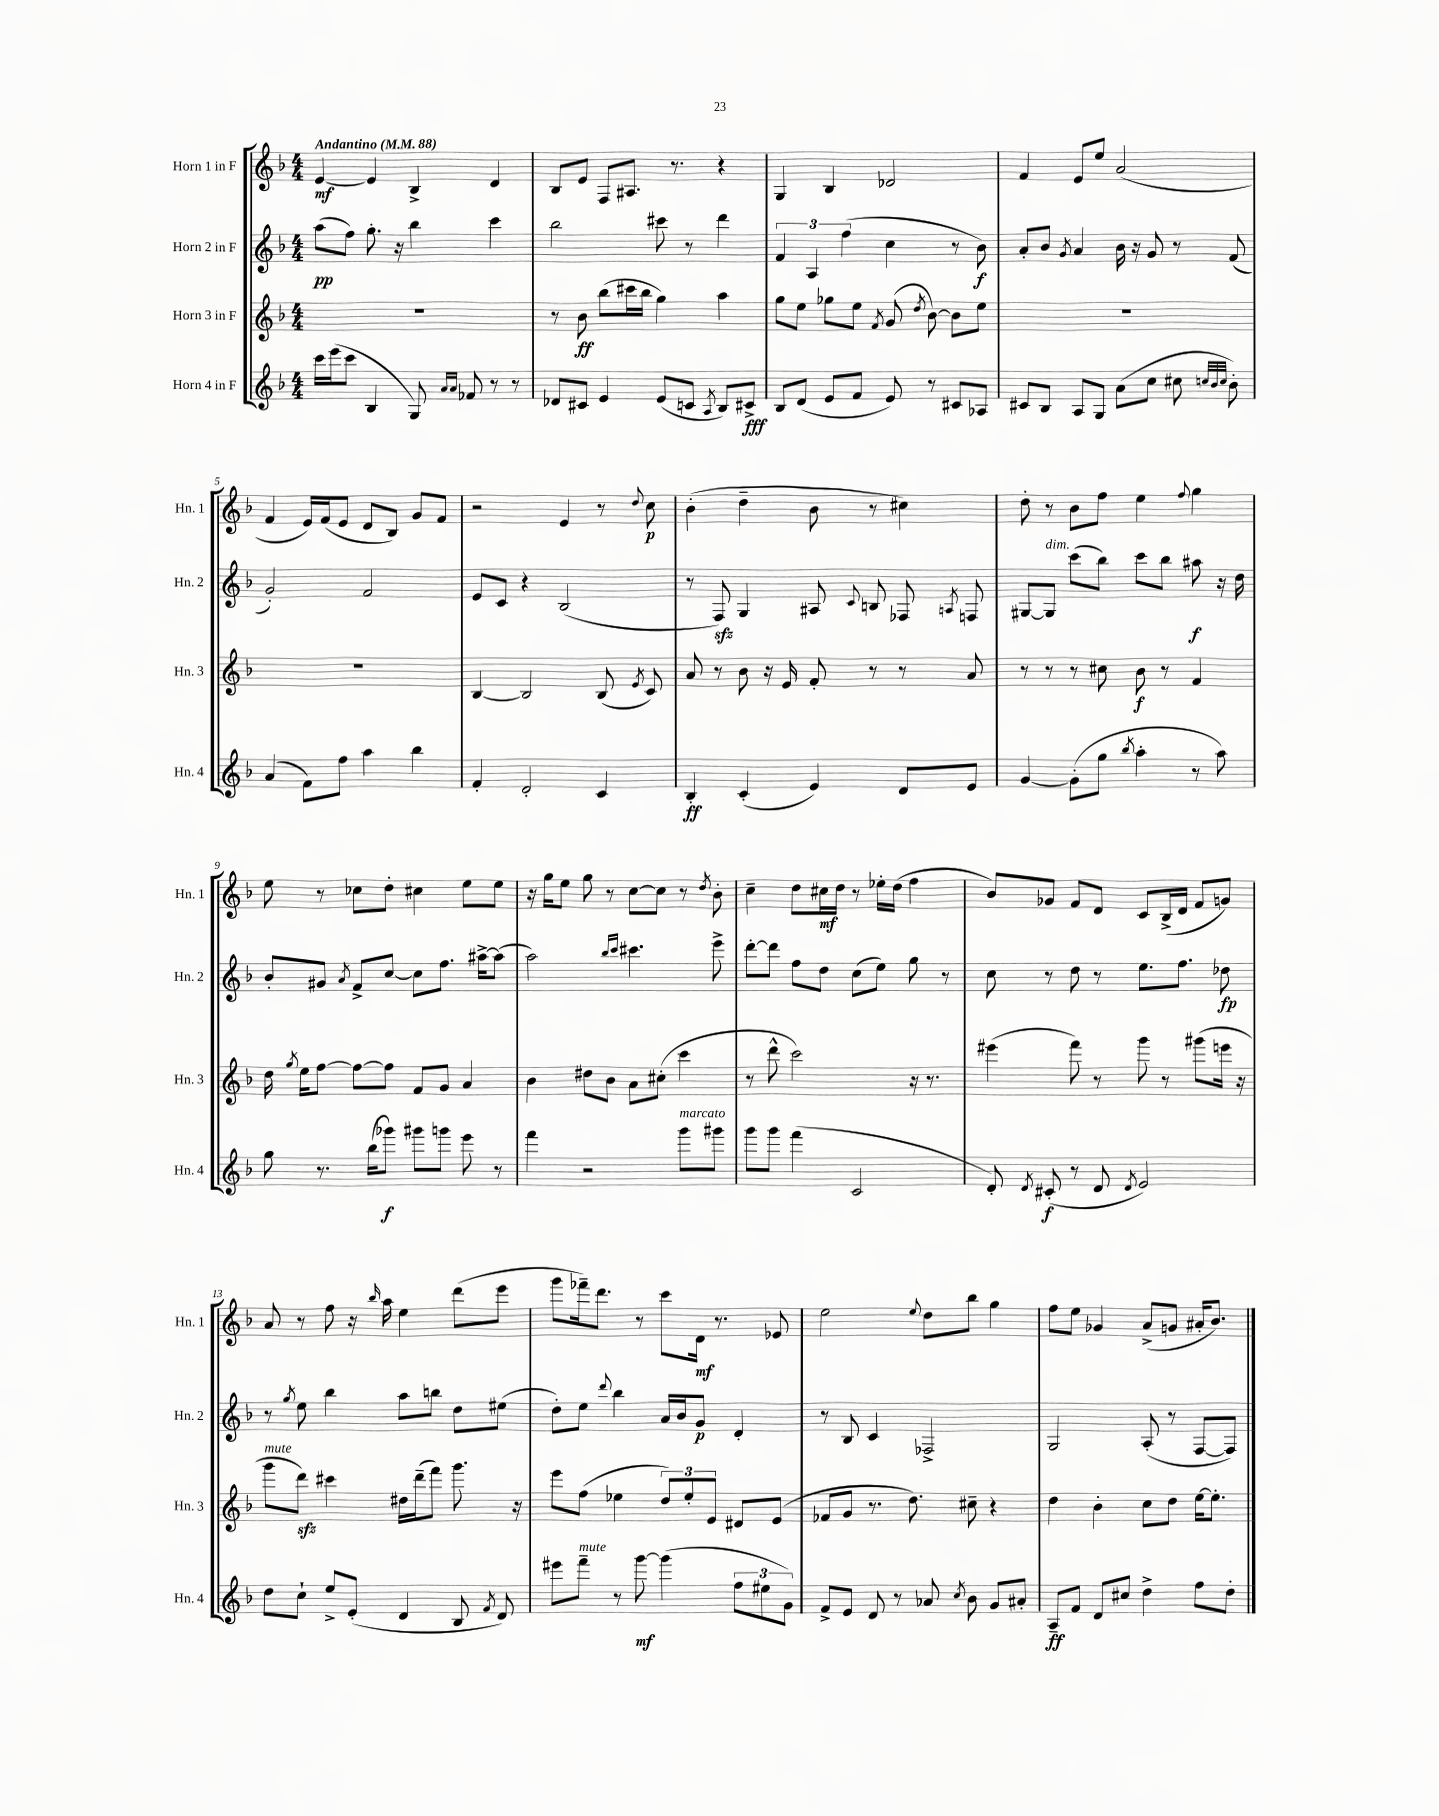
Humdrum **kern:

**kern	**dynam	**kern	**dynam	**kern	**dynam	**kern	**dynam
*part4	*part4	*part3	*part3	*part2	*part2	*part1	*part1
*staff4	*staff4	*staff3	*staff3	*staff2	*staff2	*staff1	*staff1
*I"Horn 4 in F	*	*I"Horn 3 in F	*	*I"Horn 2 in F	*	*I"Horn 1 in F	*
*I'Hn. 4	*	*I'Hn. 3	*	*I'Hn. 2	*	*I'Hn. 1	*
*clefG2	*	*clefG2	*	*clefG2	*	*clefG2	*
*k[b-]	*	*k[b-]	*	*k[b-]	*	*k[b-]	*
*M4/4	*	*M4/4	*	*M4/4	*	*M4/4	*
*MM88	*	*MM88	*	*MM88	*	*MM88	*
=1	=1	=1	=1	=1	=1	=1	=1
!	!	!	!	!	!	!LO:TX:a:B:t=Andantino	!
16ccc\LL	.	1r	.	(8aa\L	pp	[4e/	mf
(16eee\J	.	.	.	.	.	.	.
8ccc\J	.	.	.	8ff\J)	.	.	.
4B-/	.	.	.	8.gg'\	.	4e/]	.
.	.	.	.	16r	.	.	.
8G/)	.	.	.	4bb-\	.	4B-^/	.
16qqa/LL	.	.	.	.	.	.	.
16qqa/JJ	.	.	.	.	.	.	.
8f-X/	.	.	.	.	.	.	.
8r	.	.	.	4ccc\	.	4d/	.
8r	.	.	.	.	.	.	.
=2	=2	=2	=2	=2	=2	=2	=2
8d-X/L	.	8r	.	2bb-\	.	8B-/L	.
8c#X/J	.	8b-\	ff	.	.	8e/J	.
4e/	.	(8bb-\L	.	.	.	8F/L	.
.	.	16ccc#X\L	.	.	.	8.A#X/J	.
.	.	16bb-\JJ	.	.	.	.	.
(8e/L	.	4gg\)	.	8ccc#X\	.	.	.
.	.	.	.	.	.	8.r	.
8cn/J	.	.	.	8r	.	.	.
8qA/	.	.	.	.	.	.	.
8B-/L)	.	4aa\	.	4ddd\	.	4r	.
8c#X^/J	fff	.	.	.	.	.	.
=3	=3	=3	=3	=3	=3	=3	=3
8B-/L	.	8gg\L	.	6f/	.	4G/	.
(8d/J	.	8ee\J	.	.	.	.	.
.	.	.	.	6A/	.	.	.
8e/L	.	8gg-X\L	.	.	.	4B-/	.
.	.	.	.	(6ff\	.	.	.
8f/J	.	8ee\J	.	.	.	.	.
.	.	8qf/	.	.	.	.	.
8e/)	.	(8g/	.	4cc\	.	2d-X/	.
.	.	8qdd/	.	.	.	.	.
8r	.	[8b-\)	.	.	.	.	.
8c#X/L	.	8b-\L]	.	8r	.	.	.
8A-X/J	.	8ee\J	.	8b-\)	f	.	.
=4	=4	=4	=4	=4	=4	=4	=4
8c#X/L	.	1r	.	8a'/L	.	4f/	.
8B-/J	.	.	.	8b-/J	.	.	.
.	.	.	.	8qg/	.	.	.
8A/L	.	.	.	4a/	.	8e/L	.
8G/J	.	.	.	.	.	8ee/J	.
(8a\L	.	.	.	16b-\	.	(2a/	.
.	.	.	.	16r	.	.	.
8cc\J	.	.	.	8g/	.	.	.
8cc#X\	.	.	.	8r	.	.	.
32qqccn/LLL	.	.	.	.	.	.	.
32qqb-/	.	.	.	.	.	.	.
32qqcc/JJJ	.	.	.	.	.	.	.
8b-'\)	.	.	.	(8f/	.	.	.
!!LO:LB:g=z
=5	=5	=5	=5	=5	=5	=5	=5
(4a/	.	1r	.	2g'/)	.	4f/	.
8f\L)	.	.	.	.	.	16e/LL)	.
.	.	.	.	.	.	(16f/J	.
8ff\J	.	.	.	.	.	8e/J	.
4aa\	.	.	.	2f/	.	8d/L	.
.	.	.	.	.	.	8B-/J)	.
4bb-\	.	.	.	.	.	8g/L	.
.	.	.	.	.	.	8f/J	.
=6	=6	=6	=6	=6	=6	=6	=6
4f'/	.	[4B-/	.	8e/L	.	2r	.
.	.	.	.	8c/J	.	.	.
2d'/	.	2B-/]	.	4r	.	.	.
.	.	.	.	(2B-/	.	4e/	.
4c/	.	(8B-/	.	.	.	8r	.
.	.	8qe/	.	.	.	8qqdd/	.
.	.	8c/)	.	.	.	8cc\	p
=7	=7	=7	=7	=7	=7	=7	=7
4B-'/	ff	8a/	.	8r	.	(4b-'\	.
.	.	8r	.	8Fzz/)	.	.	.
(4c'/	.	8b-\	.	4G/	.	4dd~\	.
.	.	16r	.	.	.	.	.
.	.	16e/	.	.	.	.	.
4e/)	.	8f'/	.	8A#X/	.	8b-\	.
.	.	.	.	8qqc/	.	.	.
.	.	8r	.	8Bn/	.	8r	.
8d/L	.	8r	.	8F-X/	.	4cc#X\)	.
.	.	.	.	8qAn/	.	.	.
8e/J	.	8a/	.	8Fn/	.	.	.
=8	=8	=8	=8	=8	=8	=8	=8
[4g/	.	8r	.	[8G#X/L	.	8dd'\	.
!	!	!	!	!LO:TX:a:i:t=dim.	!	!	!
.	.	8r	.	8G#/J]	.	8r	.
(8g'\L]	.	8r	.	(8ccc\L	.	8b-\L	.
8gg\J	.	8cc#X\	.	8bb-\J)	.	8ff\J	.
8qbb-/	.	.	.	.	.	.	.
4aa'\	.	8b-\	f	8ccc\L	.	4ee\	.
.	.	8r	.	8bb-\J	.	.	.
.	.	.	.	.	.	8qqff/	.
8r	.	4f/	.	8aa#X\	f	4gg\	.
8aa\)	.	.	.	16r	.	.	.
.	.	.	.	16dd\	.	.	.
!!LO:LB:g=z
=9	=9	=9	=9	=9	=9	=9	=9
8gg\	.	16dd\	.	8b-'/L	.	8ee\	.
.	.	8qgg/	.	.	.	.	.
.	.	16ee\KL	.	.	.	.	.
8.r	.	[8ff\J	.	8g#X/J	.	8r	.
.	.	.	.	8qa/	.	.	.
.	.	8ff\L_	.	8f^/L	.	8cc-X\L	.
(16bb-\KL	.	.	.	.	.	.	.
8ggg-X\J)	f	8ff\J]	.	[8cc/J	.	8dd'\J	.
8ggg#X\L	.	8f/L	.	8cc\L]	.	4cc#X\	.
8gggn\J	.	8g/J	.	8.ff\J	.	.	.
8eee\	.	4a/	.	.	.	8ee\L	.
.	.	.	.	[16aa#X^\KL	.	.	.
8r	.	.	.	(8aa#\J]	.	8ee\J	.
=10	=10	=10	=10	=10	=10	=10	=10
4fff\	.	4b-\	.	2aa\)	.	16r	.
.	.	.	.	.	.	16gg\KL	.
.	.	.	.	.	.	8ee\J	.
2r	.	8dd#X\L	.	.	.	8gg\	.
.	.	8b-\J	.	.	.	8r	.
.	.	.	.	16qqbb-/LL	.	.	.
.	.	.	.	16qqccc/JJ	.	.	.
.	.	8a\L	.	4.ccc#X\	.	[8cc\L	.
.	.	(8cc#X'\J	.	.	.	8cc\J]	.
!LO:TX:a:i:t=marcato	!	!	!	!	!	!	!
8ggg\L	.	4ccc\	.	.	.	8r	.
.	.	.	.	.	.	8qdd/	.
8ggg#X\J	.	.	.	8eee^\	.	8b-'\	.
=11	=11	=11	=11	=11	=11	=11	=11
8ggg\L	.	8r	.	[8ddd'\L	.	4cc~\	.
8ggg\J	.	8ddd^^\	.	8ddd\J]	.	.	.
(4fff\	.	2ccc\)	.	8ff\L	.	8dd\L	.
.	.	.	.	8dd\J	.	16cc#X\L	mf
.	.	.	.	.	.	16dd\JJ	.
2c/	.	.	.	(8cc\L	.	8r	.
.	.	.	.	8ee\J)	.	16ee-X'\LL	.
.	.	.	.	.	.	(16dd\JJ	.
.	.	16r	.	8gg\	.	4ff\	.
.	.	8.r	.	.	.	.	.
.	.	.	.	8r	.	.	.
=12	=12	=12	=12	=12	=12	=12	=12
8d'/)	.	(4eee#X\	.	8cc\	.	8b-/L)	.
8qd/	.	.	.	.	.	.	.
(8c#X'/	f	.	.	8r	.	8g-X/J	.
8r	.	8fff\)	.	8dd\	.	8f/L	.
8d/	.	8r	.	8r	.	8d/J	.
8qd/	.	.	.	.	.	.	.
2e/)	.	8ggg\	.	8.ee\L	.	8c/L	.
.	.	8r	.	.	.	(16B-^/L	.
.	.	.	.	8.ff\J	.	16d/JJ	.
.	.	(8ggg#X\L	.	.	.	8f/L	.
.	.	16eeen\Jk	.	8dd-X\	fp	8gn/J)	.
.	.	16r	.	.	.	.	.
!!LO:LB:g=z
=13	=13	=13	=13	=13	=13	=13	=13
!	!	!LO:TX:a:i:t=mute	!	!	!	!	!
8dd\L	.	8ggg\L	.	8r	.	8a/	.
.	.	.	.	8qgg/	.	.	.
8cc`\J	.	8dddzz\J)	.	8ee\	.	8r	.
8ee^/L	.	4ccc#X\	.	4bb-\	.	8ff\	.
(8e'/J	.	.	.	.	.	16r	.
.	.	.	.	.	.	16qqbb-/	.
.	.	.	.	.	.	16aa\	.
4d/	.	16dd#X\LL	.	8aa\L	.	4ee\	.
.	.	(16ddd~\J	.	.	.	.	.
.	.	8fff\J)	.	8bbn\J	.	.	.
8B-/	.	8.ggg\	.	8dd\L	.	(8ddd\L	.
8qf/	.	.	.	.	.	.	.
8d/)	.	.	.	(8ee#X\J	.	8eee\J	.
.	.	16r	.	.	.	.	.
=14	=14	=14	=14	=14	=14	=14	=14
8eee#X\L	.	8eee\L	.	8dd'\L)	.	8ggg\L	.
!LO:TX:a:i:t=mute	!	!	!	!	!	!	!
8fff~\J	.	(8ff\J	.	8ee\J	.	16fff-X~\k)	.
.	.	.	.	.	.	8.ddd\J	.
.	.	.	.	8qqddd/	.	.	.
8r	.	4ee-X\	.	4bb-\	.	.	.
[8ggg\	mf	.	.	.	.	8r	.
(4ggg\]	.	12dd/L)	.	16a/LL	.	8ccc\L	.
.	.	.	.	16b-/J	.	.	.
.	.	12ee-'/	.	.	.	.	.
.	.	.	.	8g/J	p	16d\Jk	mf
.	.	12e/J	.	.	.	.	.
.	.	.	.	.	.	8.r	.
12ff\L	.	8d#X/L	.	4d'/	.	.	.
12ee#X\	.	.	.	.	.	.	.
.	.	(8e/J	.	.	.	8e-X/	.
12g\J)	.	.	.	.	.	.	.
=15	=15	=15	=15	=15	=15	=15	=15
8f^/L	.	8f-X/L	.	8r	.	2ee\	.
8e/J	.	8g/J	.	8B-/	.	.	.
8d/	.	8.r	.	4c/	.	.	.
8r	.	.	.	.	.	.	.
.	.	8.dd\)	.	.	.	.	.
.	.	.	.	.	.	8qqee/	.
8a-X/	.	.	.	2F-X^/	.	8dd\L	.
8qcc/	.	.	.	.	.	.	.
8b-\	.	8cc#X~\	.	.	.	8bb-\J	.
8g/L	.	4r	.	.	.	4gg\	.
8a#X'/J	.	.	.	.	.	.	.
=16	=16	=16	=16	=16	=16	=16	=16
8A~/L	ff	4dd\	.	2G/	.	8ff\L	.
8f/J	.	.	.	.	.	8ee\J	.
8d/L	.	4b-'\	.	.	.	4g-X/	.
8cc#X/J	.	.	.	.	.	.	.
4dd^\	.	8cc\L	.	(8A'/	.	(8a^/L	.
.	.	8dd\J	.	8r	.	8gn/J	.
8ff\L	.	[16ee\KL	.	[8F/L	.	16a#X'/KL	.
.	.	8.ee'\J]	.	.	.	8.b-/J)	.
8dd'\J	.	.	.	8F/J])	.	.	.
==	==	==	==	==	==	==	==
*-	*-	*-	*-	*-	*-	*-	*-
